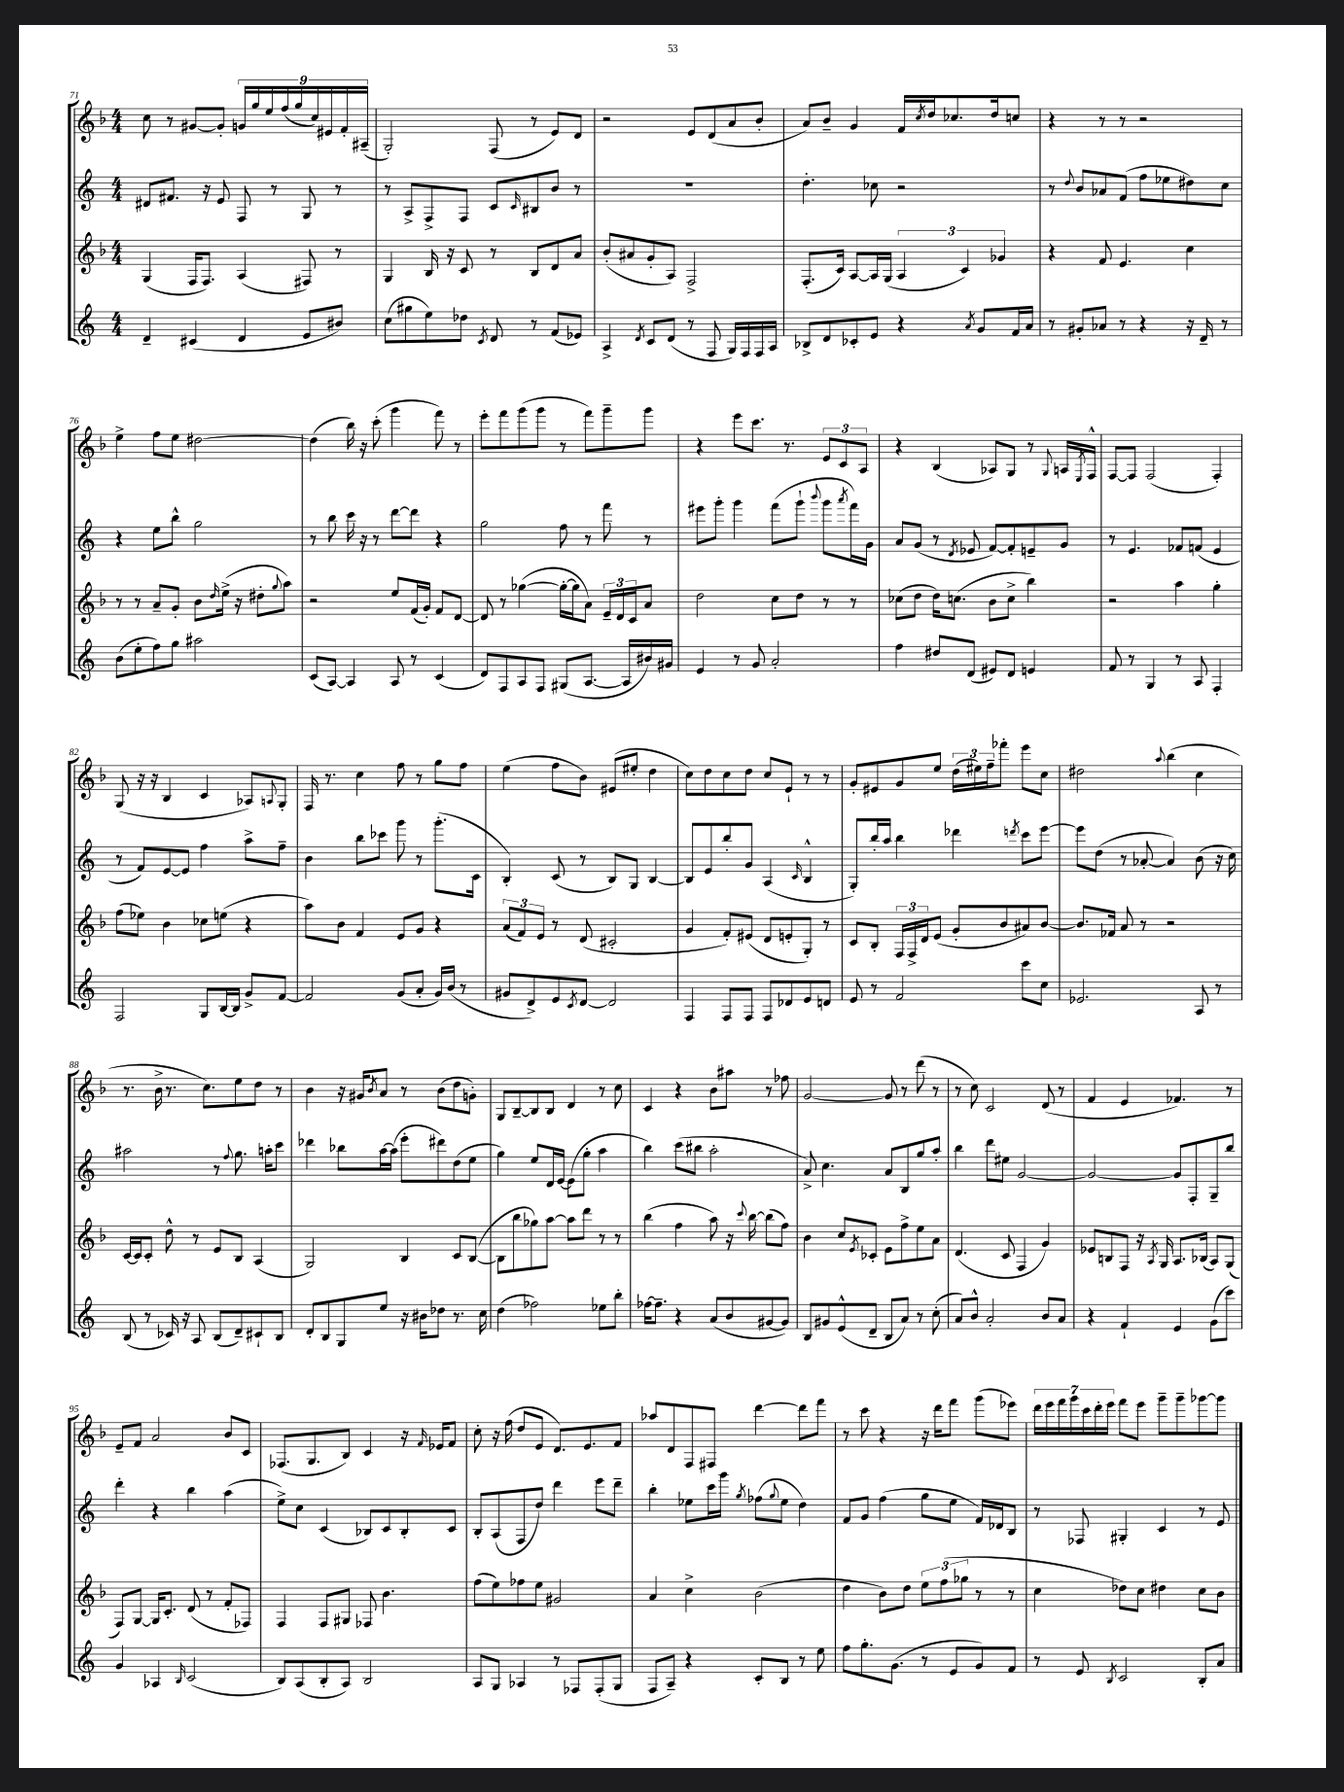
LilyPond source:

<<
\new StaffGroup <<
\new Staff = "s0" {
    \clef treble \key f \major \numericTimeSignature \time 4/4
    c''8 r8 gis'8~ gis'8-. \tuplet 9/8 { g'16 g''16 e''16 f''16( g''16 c''16) eis'16 f'16-. ais16--( } |
    g2-.) f8( r8 e'8) d'8 |
    r2 e'8 d'8( a'8 bes'8-. |
    a'8) bes'8-- g'4 f'16 \acciaccatura { c''8 } d''16 ces''8. d''16 c''8 |
    r4 r8 r8 r2 |
    e''4-> f''8 e''8 dis''2~ |
    dis''4( bes''16) r16 c'''8-.( g'''4 f'''8) r8 |
    e'''8-. f'''8 g'''8( g'''8 r8 f'''8) g'''8-- g'''8 |
    r4 e'''8 c'''8. r8. \tuplet 3/2 { e'8 c'8 a8 } |
    r4 bes4( aes8) g8 r8 \appoggiatura { g8 } a16 \acciaccatura { e8 } f16-^ |
    f8~ f8 f2( f4-.) |
    g8( r16 r16 bes4 c'4 aes8) \appoggiatura { a8 } g8-. |
    f16 r8. c''4 f''8 r8 g''8 f''8 |
    e''4( f''8 bes'8) eis'8( eis''8-. d''4 |
    c''8) d''8 c''8 d''8 c''8 e'8-! r8 r8 |
    g'8-. eis'8 g'8 e''8 \tuplet 3/2 { d''16( eis''16) f''16-- } fes'''8-. e'''8 c''8 |
    dis''2 \appoggiatura { a''8 } bes''4( c''4 |
    r8. bes'16-> r8. c''8.) e''8 d''8 r8 |
    bes'4 r16 gis'16 \acciaccatura { bes'8 } a'8 r8 bes'8( d''8 g'8-.) |
    g8 bes8~-- bes8 bes8 d'4 r8 c''8 |
    c'4 r4 bes'8 ais''8 r8 fes''8 |
    g'2~ g'8 r8 d'''8( r8 |
    r8 c''8) c'2 d'8( r8 |
    f'4 e'4 fes'4.) r8 |
    e'8-- f'8 a'2 bes'8 c'8 |
    fes8.( g8. bes8) c'4 r16 \grace { f'16 } ees'16 f'8 |
    c''8-. r16 f''16( d''8 e'8 d'8.) e'8. f'8 |
    aes''8 d'8 f8 fis8 d'''4~ d'''8 f'''8 |
    r8 c'''8 r4 r16 d'''16 f'''8 g'''8( ees'''8) |
    \tuplet 7/4 { d'''16 e'''16 f'''16 g'''16 c'''16 d'''16-. e'''16 } f'''8 e'''8 g'''8-- g'''8-- ges'''8~ ges'''8 \bar "|." |
}
\new Staff = "s1" {
    \clef treble \key c \major \numericTimeSignature \time 4/4
    dis'8 fis'8. r16 e'8 f8 r8 g8 r8 |
    r8 a8-> f8-> f8 c'8 \grace { c'16 } bis8 b'8 r8 |
    R1 |
    d''4.-. ces''8 r2 |
    r8 \appoggiatura { d''8 } b'8 aes'8 f'8( f''8 ees''8 dis''8) c''8 |
    r4 e''8 b''8-^ g''2 |
    r8 b''8 c'''16 r16 r8 d'''8~ d'''8 r4 |
    g''2 f''8 r8 f'''8 r8 |
    eis'''8 g'''8-. g'''4 f'''8( g'''8-! \appoggiatura { b'''8 } g'''8 \acciaccatura { a'''8 } f'''16) g'16 |
    a'8 g'8( r8 \acciaccatura { d'8 } ees'8 f'8~) f'8-. e'8-- g'8 |
    r8 e'4. fes'8 f'8( e'4 |
    r8 f'8) e'8~ e'8 f''4 a''8-> f''8-- |
    b'4 b''8 ces'''8 g'''8 r8 g'''8.-.( c'16 |
    b4-.) c'8( r8 b8) g8 b4~ |
    b8 e'8 b''8-. g'8 a4( \grace { c'16 } b4-^ |
    g8-.) b''16-. a''16 b''4 des'''4 \acciaccatura { d'''8 } c'''8 e'''8~ |
    e'''8 d''8( r8 aes'8~-. aes'4) b'8( r16 c''16) |
    ais''2 r8 \appoggiatura { f''8 } g''8. a''16-. c'''8 |
    des'''4 bes''8 a''16~ a''16( e'''8-. dis'''8) d''8( e''8 |
    g''4) e''8 d'16 e'16~ e'8( g''8-. a''4 |
    b''4) c'''8( bis''8 a''2-. |
    a'8->) c''4. a'8 b8 g''8 a''8-. |
    b''4 d'''8 eis''8 g'2~ |
    g'2~ g'8 f8-. g8-- b''8 |
    d'''4-. r4 b''4 a''4( |
    e''8->) c''8 c'4( bes8) c'8 bes8-. c'8 |
    b8-. a8( f8 d''8) d'''4 e'''8 d'''8-- |
    b''4-. ees''8 c'''16 g'''16 \acciaccatura { g''8 } fes''8( \appoggiatura { g''8 } ees''8 d''4) |
    f'8 g'8 f''4( g''8 e''8 f'16) des'16 b8 |
    r8 fes8 gis4-. c'4 r8 e'8 \bar "|." |
}
\new Staff = "s2" {
    \clef treble \key f \major \numericTimeSignature \time 4/4
    g4( f16 f8.) a4( fis8) r8 |
    g4 bes16 r16 c'8 r8 bes8 d'8 a'8 |
    bes'8-.( ais'8 g'8-. a8) f2-> |
    f8.-.( c'16) a8~ a16 g16( \tuplet 3/2 { a4 c'4) ges'4 } |
    r4 f'8 e'4. c''4 |
    r8 r8 a'8-- g'8-. bes'8 \grace { d''16 } e''16->( r16 dis''8-. \appoggiatura { g''8 } a''8) |
    r2 e''8 f'16( g'16-.) f'8 d'8~ |
    d'8 r8 ges''4~( ges''16~-. ges''16 a'8) \tuplet 3/2 { e'16-- d'16 c'16 } a'8 |
    d''2 c''8 d''8 r8 r8 |
    ces''8( d''8 d''16) c''8.( bes'8 c''8-> bes''4) |
    r2 a''4 g''4-. |
    f''8( ees''8) bes'4 ces''8 e''8( r4 |
    a''8) bes'8 f'4 e'8 g'8 r4 |
    \tuplet 3/2 { a'8( f'8) e'8 } r8 d'8( cis'2-. |
    g'4 f'8-.) eis'8( d'8 e'8-. g8-.) r8 |
    c'8 bes8-. \tuplet 3/2 { f16 f16-> d'16 } e'8( g'8-. bes'8 ais'8) bes'8~ |
    bes'8. fes'16 a'8 r8 r2 |
    c'16~ c'16 c'8-. d''8-^ r8 e'8 bes8 a4( |
    g2) bes4 c'8 bes8~( |
    bes8 bes''8 ges''8) a''8~ a''8 d'''8 r8 r8 |
    bes''4( f''4 a''8) r16 \appoggiatura { c'''8 } bes''16~ bes''8( f''8) |
    bes'4 c''8 \acciaccatura { e'8 } ces'8-. e'8 f''8-> e''8 a'8 |
    d'4.( c'8 f4 g'4) |
    ees'8 b8 f8 r16 \acciaccatura { a8 } g16 a8. bes16( a8) g8( |
    f8) g8~ g16 c'8.-. d'8( r8 f'8-. fes8) |
    f4 f8 gis8 fes8 bes'4. |
    f''8( e''8) fes''8 e''8 gis'2 |
    a'4 c''4-> bes'2( |
    d''4 bes'8) d''8 \tuplet 3/2 { e''8 f''8( ges''8 } r8 r8 |
    c''4 des''8) c''8 dis''4 c''8 bes'8 \bar "|." |
}
\new Staff = "s3" {
    \clef treble \key c \major \numericTimeSignature \time 4/4
    d'4-- cis'4( d'4 e'8 bis'8) |
    c''8( gis''8 e''8) des''8 \acciaccatura { c'8 } d'8 r8 f'8( ees'8) |
    a4-> \acciaccatura { d'8 } c'8 d'8( r8 f8 g16) f16 f16 a16 |
    bes8-> d'8 ces'8-. e'8 r4 \acciaccatura { a'8 } g'8 f'16 a'16 |
    r8 gis'8-. aes'8 r8 r4 r16 d'16-- r8 |
    b'8( e''8-. f''8) g''8 ais''2 |
    c'8( a8~) a4 a8 r8 c'4( |
    d'8) f8 a8 f8 gis8( a8.~ a16 bis'16) gis'16 |
    e'4 r8 g'8 a'2-. |
    f''4 dis''8 d'8( eis'8) d'8 e'4 |
    f'8 r8 g4 r8 a8 f4-. |
    f2 g8 b16~ b16 g'8-> f'8~ |
    f'2 g'8( a'8-. g'16) b'16( r8 |
    gis'8 d'8->) e'8 \acciaccatura { c'8 } d'8~ d'2 |
    f4 f8 f8 f8 des'8 e'8 d'8 |
    e'8 r8 f'2 c'''8 c''8 |
    ees'2. a8 r8 |
    b8( r8 ces'16) r16 a8 b8( d'8--) cis'8-! b8 |
    d'8-. b8 g8 e''8 r16 bis'16 des''8 r8. c''16 |
    d''4( fes''2) ees''8 b''8-. |
    fes''16~ fes''8.-- r4 a'8( b'8 gis'8~ gis'8) |
    b8 gis'8 e'8-^( d'8-- b8 a'8) r8 c''8-.( |
    a'8) b'8-^ a'2-. b'8 a'8 |
    r4 f'4-! e'4 g'8( c'''8) |
    g'4 aes4 \grace { b16 } c'2( |
    b8) a8( b8-. a8) b2 |
    a8 g8 aes4 r8 fes8 fes8-.( g8 |
    f8 a8--) r4 c'8-. b8 r8 e''8 |
    f''8 g''8.-. g'8.( r8 e'8 g'8) f'8 |
    r8 e'8 \acciaccatura { b8 } c'2 b8-. a'8 \bar "|." |
}
>>
>>
\layout { \context { \Score currentBarNumber = #71 } }
